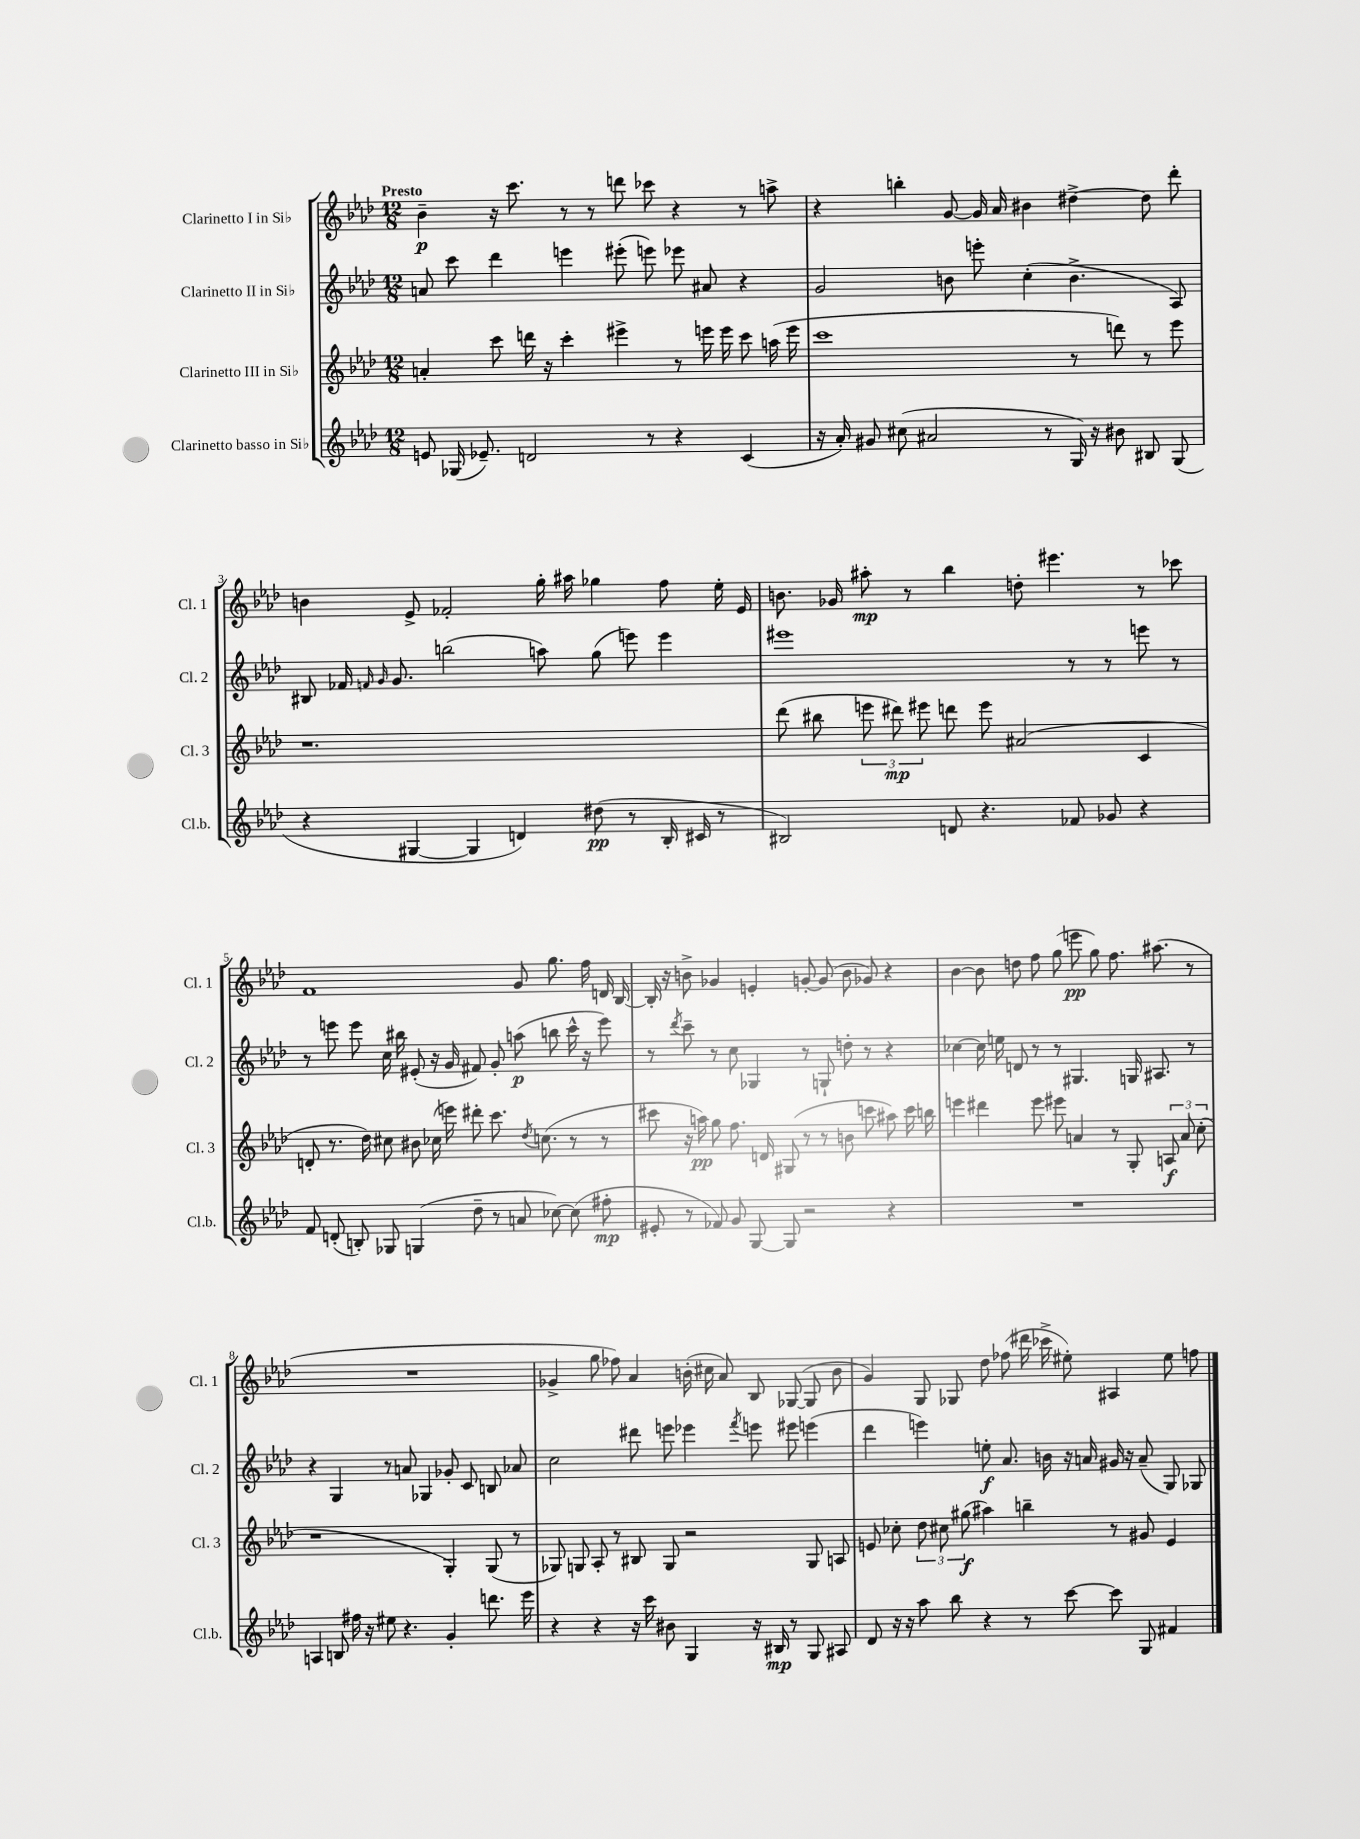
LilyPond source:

<<
\new StaffGroup <<
\new Staff = "s0" \with { instrumentName = "Clarinetto I in Sib" shortInstrumentName = "Cl. 1" } {
    \clef treble \key aes \major \numericTimeSignature \time 12/8 \tempo "Presto"
    \autoBeamOff bes'4--\p r16 c'''8. r8 r8 d'''8 ces'''8 r4 r8 a''8-> |
    r4 b''4-. g'8~ g'16 aes'16 bis'4 dis''4~-> dis''8 des'''8-. |
    b'4 ees'8-> fes'2-. g''16-. ais''16 ges''4 f''8 ees''16-. ees'16 |
    b'8. ges'16 ais''8-.\mp r8 bes''4 d''8-. eis'''4. r8 ces'''8 |
    f'1 g'8 g''8. f''16 d'16 bes16~ |
    bes16-. r16 b'8-> ges'4 e'4-. g'8~-. g'8( b'8 ges'8) r4 |
    bes'4~ bes'8 d''8 f''8 g''8( e'''8\pp g''8) f''8. ais''8.( r8 |
    R1. |
    ges'4-> g''8 fes''8) aes'4 b'16-.( cis''16 aes'8) bes8 ges8~( ges8 b'8 |
    g'4) g8 ges8 des''8 fes''8( dis'''16 ces'''16-> eis''8-.) ais4 eis''8 f''8 \bar "|." |
}
\new Staff = "s1" \with { instrumentName = "Clarinetto II in Sib" shortInstrumentName = "Cl. 2" } {
    \clef treble \key aes \major \numericTimeSignature \time 12/8
    \autoBeamOff a'8 c'''8 des'''4 e'''4 eis'''8-.( e'''8) ees'''8 ais'8 r4 |
    g'2 b'8 e'''8-. c''4-.( b'4.-> aes8) |
    bis8 fes'16 \grace { f'16 g'16 } g'8. b''2( a''8) g''8( e'''8) e'''4 |
    eis'''1 r8 r8 e'''8 r8 |
    r8 e'''8 e'''8 c''16 bis''16 eis'8-.( r16 g'16 fis'8) g'8-. a''8\p( b''8 c'''16-^ r16 e'''8) |
    r8 \acciaccatura { des'''8 } c'''8-- r8 c''8 ges4 r8 g8-! d''8-. r8 r4 |
    ces''4~ ces''16 e''16 d'8 r8 r8 gis4. g16 ais8. r8 |
    r4 g4 r8 a'8 ges4 ges'8-. c'8 b8 aes'8 |
    c''2 dis'''8 e'''8 ees'''4 \acciaccatura { f'''8 } e'''8 eis'''8 e'''4( |
    des'''4 e'''4) e''8-.\f aes'8. b'16 r16 a'16 gis'16 r16 a'8--( g8) ges8 \bar "|." |
}
\new Staff = "s2" \with { instrumentName = "Clarinetto III in Sib" shortInstrumentName = "Cl. 3" } {
    \clef treble \key aes \major \numericTimeSignature \time 12/8
    \autoBeamOff a'4-. c'''8 d'''16 r16 c'''4-. eis'''4-> r8 e'''16 e'''16 c'''8 a''16( e'''16 |
    c'''1 r8 d'''8) r8 ees'''8 |
    r1. |
    des'''8( bis''8 \tuplet 3/2 { e'''8 dis'''8\mp) eis'''8 } d'''8 eis'''8 ais'2( c'4 |
    d'8-. r8. des''16) cis''8 bis'8 ces''16( e'''16) dis'''8-. c'''8. \acciaccatura { des''8 } c''8.( r8 r8 |
    cis'''8 r16 a''16\pp) g''8 f''8. d'16 gis8( r8 r8 b'8 c'''8 ais''8) c'''16 b''16 |
    e'''4 dis'''4 e'''8 eis'''8 a'4 r8 g8-. \tuplet 3/2 { a8\f a'8 c''8-.( } |
    r1 g4-.) g8( r8 |
    ges8) g8 aes8-. r8 bis8 g8 r2 g8 a8 |
    e'8 ces''8-. \tuplet 3/2 { des''8 cis''8 gis''8\f( } ais''4) b''4-- r8 gis'8 e'4 \bar "|." |
}
\new Staff = "s3" \with { instrumentName = "Clarinetto basso in Sib" shortInstrumentName = "Cl.b." } {
    \clef treble \key aes \major \numericTimeSignature \time 12/8
    \autoBeamOff e'8 ges16( ees'8.--) d'2 r8 r4 c'4( |
    r16 aes'16-.) gis'8 cis''8( ais'2 r8 g16) r16 bis'8 bis8 g8( |
    r4 gis4~ gis4 d'4) dis''8\pp( r8 bes16-. cis'16 r8 |
    bis2) d'8 r4. fes'8 ges'8 r4 |
    f'8 d'8-.( b8-.) ges8 g4( des''8-- r8 a'8 ces''8~) ces''8( fis''8-.\mp |
    eis'8-. r8 fes'8) g'8 g8~ g8 r2 r4 |
    R1. |
    a4 b8 fis''16 r16 eis''8 r4. g'4-. d'''8. ees'''16 |
    r4 r4 r16 c'''16 bis'8 g4 r16 bis16\mp r8 g8 ais8 |
    des'8 r16 r16 aes''8 bes''8 r4 r8 c'''8~ c'''8 g8 fis'4 \bar "|." |
}
>>
>>
